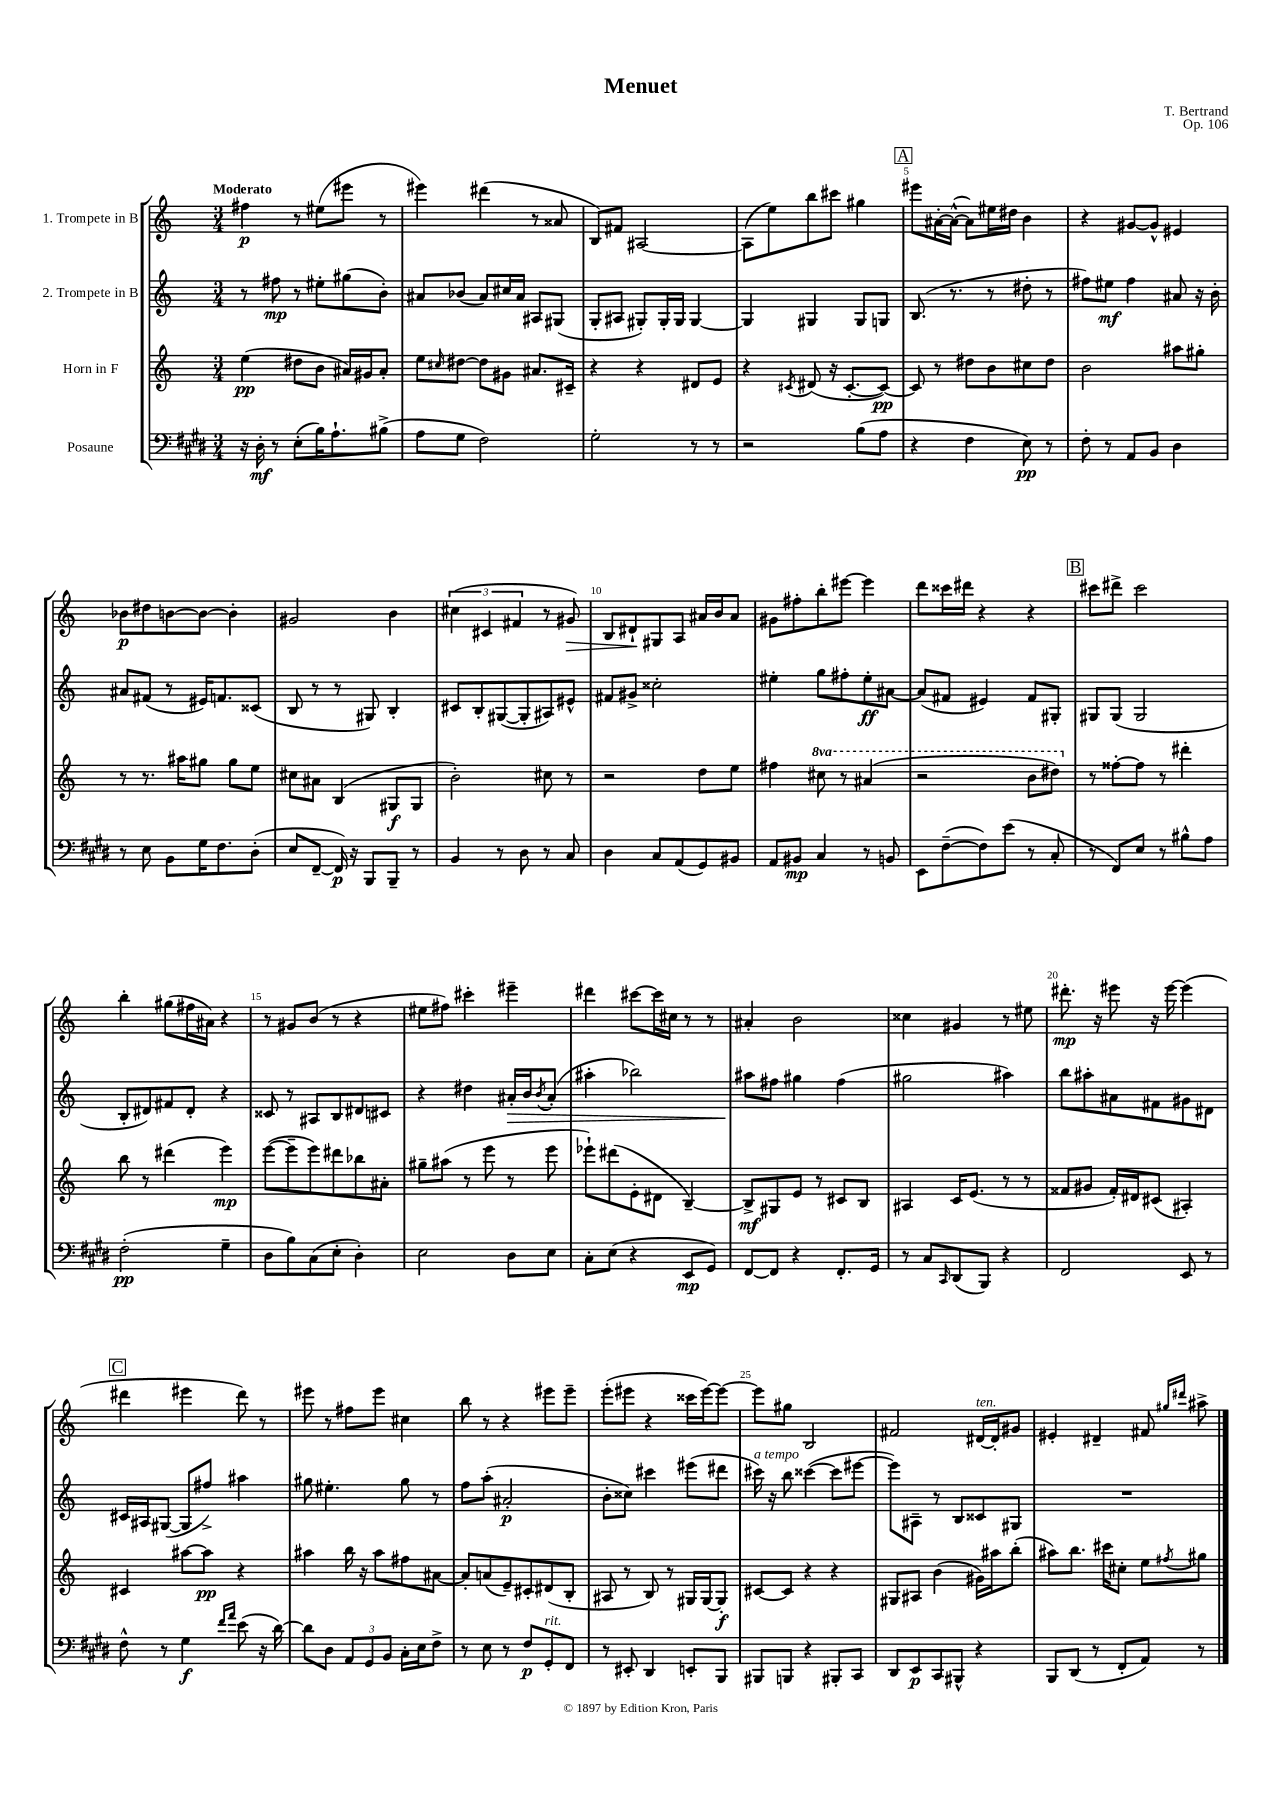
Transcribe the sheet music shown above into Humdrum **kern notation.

**kern	**kern	**kern	**kern
*staff4	*staff3	*staff2	*staff1
*clefF4	*clefG2	*clefG2	*clefG2
*k[f#c#g#d#]	*k[]	*k[]	*k[]
*M3/4	*M3/4	*M3/4	*M3/4
16r	(4ee	8r	4ff#
16D#'	.	.	.
8r	.	8ff#	.
(8E'	8dd#	8r	8r
16B)	8b	8ee#'	(8ee#
8.A`	.	.	.
.	16a#)	(8gg#	8eee#
.	16g#	.	.
(8B#^	8a#'	8b')	8r
=	=	=	=
8A	8ee	8a#	4eee#)
.	16qqcc#	.	.
8G#	[8dd#	(8b-	.
2F#)	8dd#]	8a#)	(4ddd#
.	8g#	16cc#	.
.	.	16a#	.
.	8.a#	8A#	8r
.	.	(8G#	8a##
.	16c#~	.	.
=	=	=	=
2G#'	4r	8G'	8B)
.	.	8A#	8f#
.	4r	8G#')	[2A#
.	.	16G#'	.
.	.	16G#	.
8r	8d#	[4G#	.
8r	8e	.	.
=	=	=	=
2r	4r	4G#]	(8A#]
.	.	.	8ee)
.	8qc#	.	.
.	(8d#	4G#	8bb
.	16r	.	8ccc#
.	[8.c#'	.	.
(8B	.	8G#	4gg#
8A	8c#_)	8G	.
=	=	=	=
4r	8c#]	(8.B	8eee#
.	8r	.	[16a#'
.	.	8.r	(16a#^^_
4F#	8dd#	.	8a#])
.	8b	8r	16ee#
.	.	.	16dd#
8E)	8cc#	8dd#'	4b
8r	8dd#	8r	.
=	=	=	=
8F#'	2b	8ff#)	4r
8r	.	8ee#	.
8AA	.	4ff#	[8g#
8BB	.	.	8g#^^]
4D#	8aa#	8a#	4e#
.	8gg#'	16r	.
.	.	16b'	.
=	=	=	=
8r	8r	8a#	8b-
8E	8.r	(8f#	8dd#
8BB	.	8r	[8b
.	16aa#	.	.
16G#	8gg#	16e#)	8b_
8.F#	.	8.f	.
.	8gg#	.	4b']
(8D#'	8ee	(8c##	.
=	=	=	=
8E	8cc#	8B	2g#
[8FF#~	8a#	8r	.
16FF#])	(4B	8r	.
16r	.	.	.
8BBB	.	8G#)	.
8BBB~	8G#	4B'	4b
8r	8G#	.	.
=	=	=	=
4BB	2b')	8c#	(6cc#
.	.	8B'	.
.	.	.	6c#
8r	.	([8G#	.
.	.	.	6f#
8D#	.	8G#']	.
8r	8cc#	8A#)	8r
8C#	8r	8e#^^	8g#)
=	=	=	=
4D#	2r	8f#	8B
.	.	8g#^	8d#`
8C#	.	2cc##'	8G#
(8AA	.	.	8A
8GG#)	8dd	.	16a#
.	.	.	16b
8BB#	8ee	.	8a#
=	=	=	=
8AA	4ff#	4ee#'	8g#
8BB#	.	.	8ff#'
4C#	8ccc#	8gg	8bb'
.	8r	8ff#'	[8eee#
8r	(4aa#	8ee#'	4eee#]
8BB	.	[8a#	.
=	=	=	=
8EE	2r	(8a#]	8ddd
([8F#~	.	8f#	16ccc##
.	.	.	16ddd#
8F#])	.	4e#)	4r
(8e	.	.	.
8r	8bb	8f#	4r
8C#'	8ddd#)	8G#'	.
=	=	=	=
8r	8r	8G#	8ccc#
8FF#)	[8ff##'	(8G#	8ddd#^
8E	8ff##]	2G#	2ccc#
8r	8r	.	.
8B#^^	4ddd#'	.	.
8A	.	.	.
=	=	=	=
(2F#'	8bb	8B'	4bb'
.	8r	8d#)	.
.	(4ddd#	8f#	(8gg#
.	.	8d#'	16ff#
.	.	.	16a#)
4G#~	4eee)	4r	4r
=	=	=	=
8D#	([8eee	8c##	8r
8B)	8eee~]	8r	8g#
(8C#	8eee)	8A#	(8b
8E'	8ddd#	8B	8r
4D#')	8bb-	8d#	4r
.	8a#'	8c#	.
=	=	=	=
2E	8gg#~	4r	8ee#
.	(8aa#	.	8ff#)
.	8r	4dd#	4ccc#'
.	8eee	.	.
8D#	8r	16a#'	4eee#~
.	.	16b	.
.	.	8qb	.
8E	8eee	(8a#'	.
=	=	=	=
8C#'	8eee-`)	4aa#'	4ddd#
(8E	(8ddd#	.	.
4r	8e'	2bb-)	[8ccc#
.	8d#	.	16ccc#]
.	.	.	16cc#
8EE	[4B~)	.	8r
8GG#)	.	.	8r
=	=	=	=
[8FF#	8B^]	8aa#	4a#'
8FF#]	8G#	8ff#	.
4r	8e	4gg#	2b
.	8r	.	.
8.FF#'	8c#	(4ff#	.
.	8B	.	.
16GG#	.	.	.
=	=	=	=
8r	4A#	2gg#	4cc##
8C#	.	.	.
16qqCC#	.	.	.
(8DD#	16c	.	4g#
.	(8.e	.	.
8BBB)	.	.	.
4r	8r	4aa#)	8r
.	8r	.	8ee#
=	=	=	=
2FF#	8f##	8bb	8.ddd#'
.	8g#	8aa#'	.
.	.	.	16r
.	16f##')	8a#	8eee#
.	16d#	.	.
.	(8c#	8f#	16r
.	.	.	[16eee#
8EE	4A#')	8g#	(4eee#]
8r	.	8d#	.
=	=	=	=
8F#^^	4c#	16c#	4ddd#
.	.	16A#	.
8r	.	([8G#	.
4G#	[8aa#	8G#]	4eee#
.	8aa#]	8ff#^)	.
16qqf#	.	.	.
16qqa	.	.	.
(8e	4r	4aa#	8ddd#)
16r	.	.	8r
[16d#)	.	.	.
=	=	=	=
8d#]	4aa#	8gg#	8eee#
8D#	.	4.ee#'	8r
12AA	16bb	.	8ff#
.	16r	.	.
12GG#	.	.	.
.	8aa#	.	8eee#
12BB	.	.	.
16C#'	8ff#	8gg#	4cc#
16E	.	.	.
8F#^	[8a#	8r	.
=	=	=	=
8r	8a#']	8ff	8bb
8E	(8a	(8aa'	8r
8r	8e~)	2a#'	4r
8F#	8c#'	.	.
8GG#'	(8d#	.	8eee#
8FF#	8B'	.	8eee#~
=	=	=	=
8r	8A#	8b'	(8eee'
8EE#'	8r	8cc##)	8eee#
4DD#	8B)	4ccc#	4r
.	8r	.	.
8EE'	16G#	(8eee#	16ccc##
.	[16G#	.	[16eee#)
8BBB	8G#']	8ddd#	8eee#_
=	=	=	=
8BBB#	[8c#	16ccc#)	8eee#]
.	.	16r	.
8BBB	8c#]	8bb	8gg#
4r	4r	([4ccc##	2B
8BBB#'	4r	8ccc##]	.
8CC#	.	[8eee#	.
=	=	=	=
8DD#	8G#	8eee#])	2f#
8EE	8A#	8A#~	.
8CC#	(4b	8r	.
8BBB#^^	.	8B	.
4r	16g#)	8c##	[16d#
.	16aa#	.	16d#']
.	(8bb'	8G#	8g#
=	=	=	=
8BBB	8aa#)	2.r	4e#'
(8DD#	8.bb	.	.
8r	.	.	4d#~
.	16ccc#	.	.
8FF#'	8cc#'	.	.
8AA)	8ee	.	8f#
.	.	.	16qqgg#
.	8qff#	.	16qqddd#
8r	8gg#	.	8aa#^
==	==	==	==
*-	*-	*-	*-
